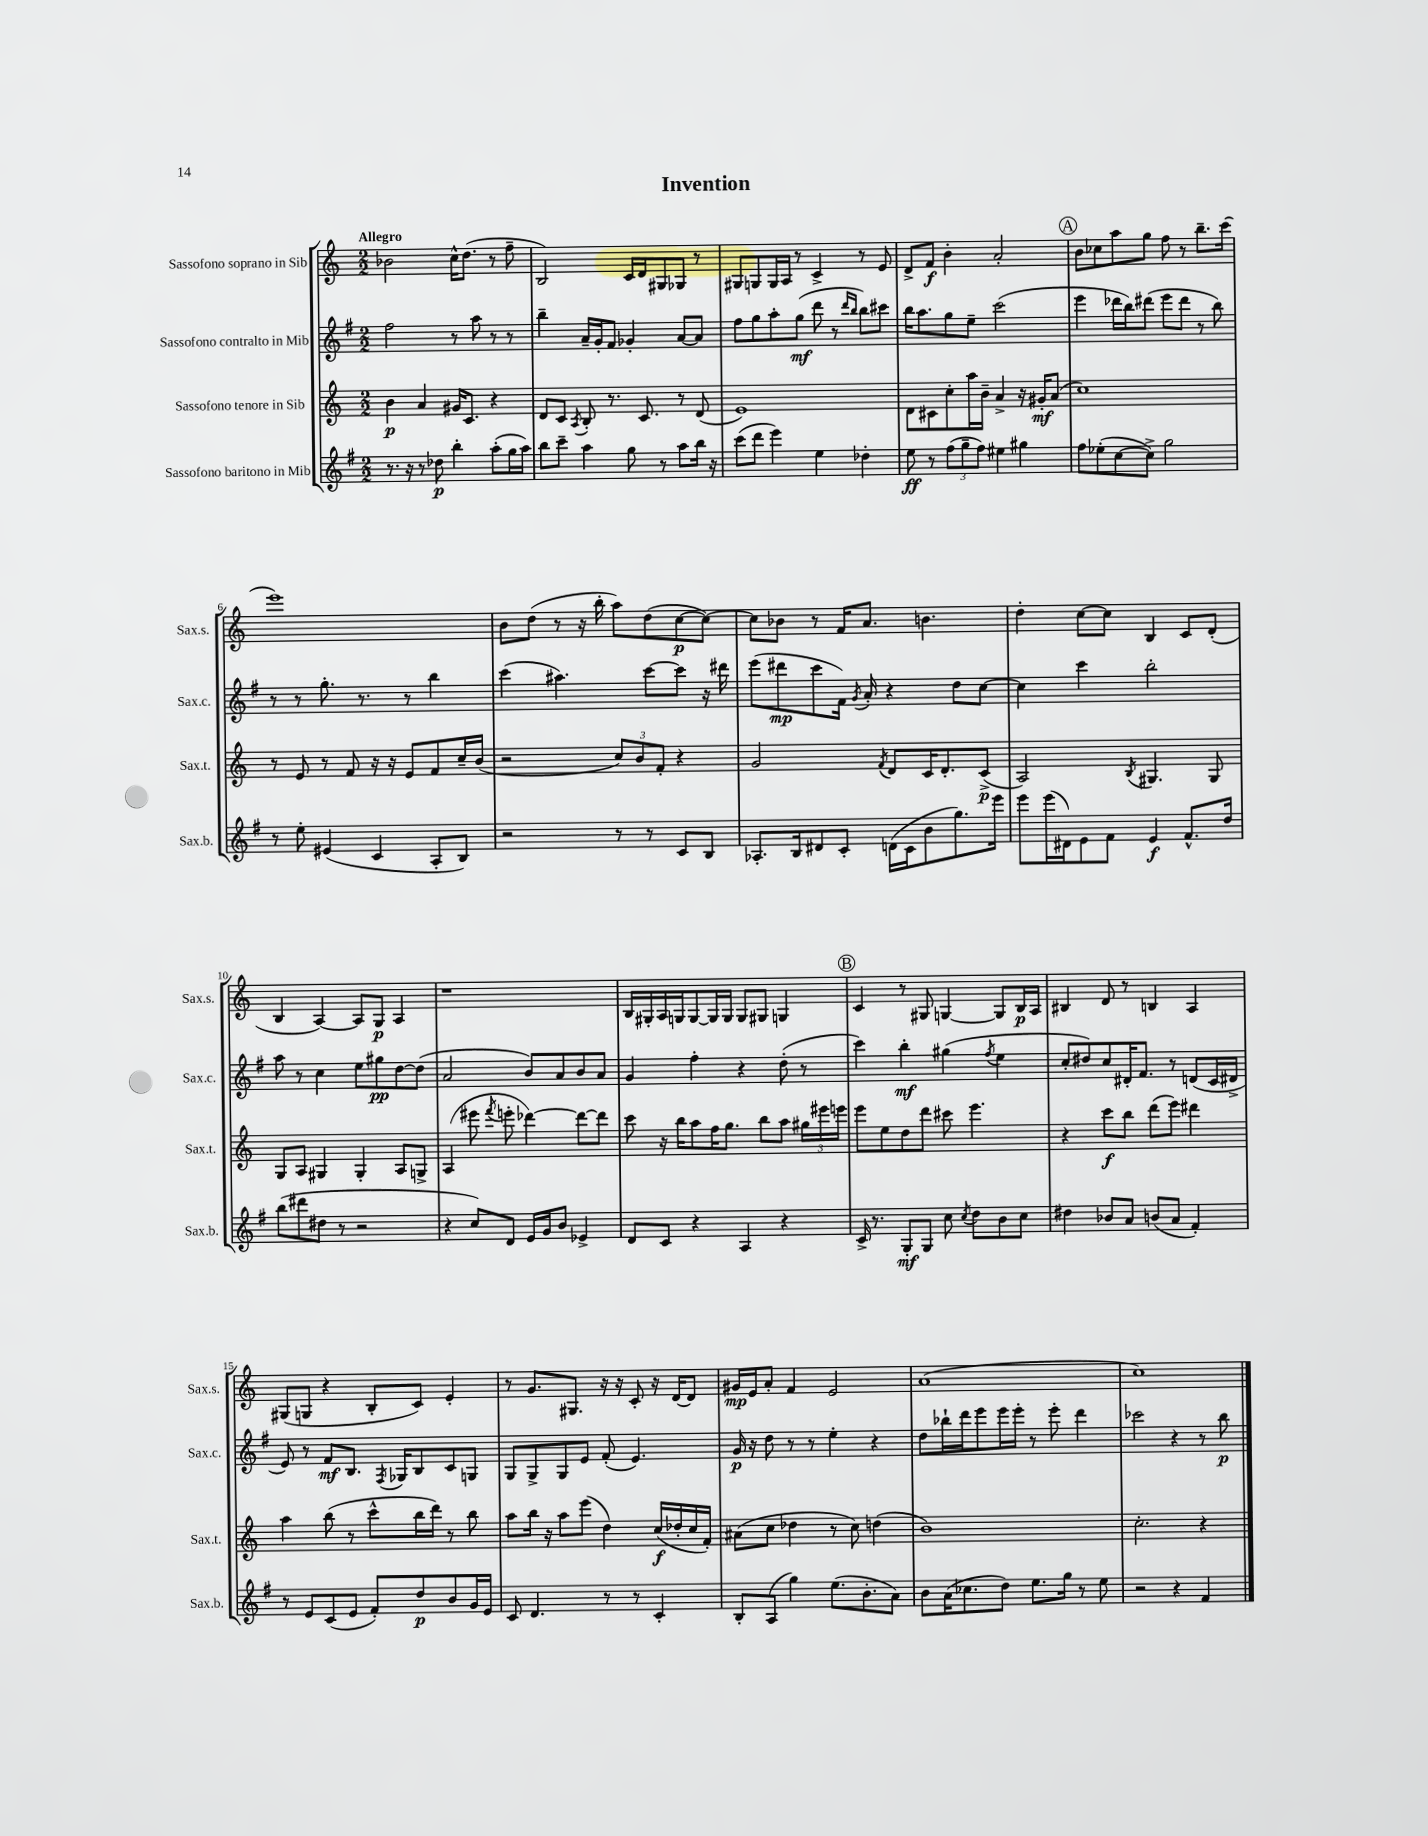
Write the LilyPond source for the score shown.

\header { title = "Invention" }
<<
\new StaffGroup <<
\new Staff = "s0" \with { instrumentName = "Sassofono soprano in Sib" shortInstrumentName = "Sax.s." } {
    \clef treble \key c \major \numericTimeSignature \time 2/2 \tempo "Allegro"
    \autoBeamOff bes'2 c''16[-^ d''8.]( r8 f''8-- |
    b2) c'16[ d'16 gis8 ges8] r8 |
    gis8[ g8 g16 a16] r8 c'4-> r8 e'8 |
    d'8[-> f'8]\f b'4-. a'2-. |
    \mark \markup { \circle "A" } b'8[ ces''8 a''8 g''8] f''8 r8 b''8.[-- c'''16]( |
    e'''1) |
    b'8[ d''8]( r8 r16 b''16-. a''8[) d''8( c''8~\p c''8]~) |
    c''8[ bes'8] r8 f'16[ a'8.] b'4. |
    d''4-. c''8[~ c''8] b4 c'8[ d'8]-.( |
    b4 a4~) a8[ g8]\p a4 |
    r1 |
    b16[ gis16-. a16 g16 g8~ g16 g16] g8[ gis8] g4 |
    \mark \markup { \circle "B" } c'4 r8 gis8 g4~ g8[ b16\p a16] |
    bis4 d'8 r8 b4 a4 |
    gis8[( g8] r4 b8[-. c'8]) e'4-. |
    r8 g'8.[ gis8.] r16 r16 c'8-. r16 d'16[~ d'8] |
    gis'16[\mp e'16 a'8]-. f'4 e'2 |
    a'1( |
    c''1) \bar "|." |
}
\new Staff = "s1" \with { instrumentName = "Sassofono contralto in Mib" shortInstrumentName = "Sax.c." } {
    \clef treble \key g \major \numericTimeSignature \time 2/2
    \autoBeamOff fis''2 r8 a''8 r8 r8 |
    b''4-- a'16[-- g'16-. fis'8] ges'4-. a'8[~ a'8] |
    fis''8[ g''8 a''8-. g''8]\mf( d'''8 r8 \grace { d'''16[ b''16] } b''8[) cis'''8] |
    b''16[ a''8. g''8 e''8]-- c'''2( |
    \mark \markup { \circle "A" } e'''4 des'''16[ b''16) dis'''8]( e'''8[ dis'''8] r8 b''8) |
    r8 r8 g''8.-. r8. r8 b''4 |
    c'''4( ais''4.) c'''8[~ c'''8] r16 dis'''16 |
    e'''8[( dis'''8\mp c'''8 fis'16]) \acciaccatura { g'8 } a'16-. r4 d''8[ c''8]~ |
    c''4 c'''4 b''2-. |
    a''8 r8 c''4 e''8[ gis''8\pp d''8~ d''8]( |
    a'2 b'8[) a'8 b'8 a'8] |
    g'4 fis''4-. r4 d''8-.( r8 |
    \mark \markup { \circle "B" } c'''4) b''4-.\mf gis''4( \acciaccatura { fis''8 } e''4 |
    c''8[-. dis''8) c''8 dis'16-. fis'8.] r8 d'8[( c'16 dis'16]-> |
    e'8) r8 fis'8[\mf b8.] \acciaccatura { fis8 } ges16[ b8 c'8 g8] |
    g8[ g8-> g8 e'8] fis'8-.( e'4.) |
    g'16\p r16 d''8 r8 r8 e''4-. r4 |
    d''8[ bes''16-! d'''16 e'''8 e'''16 e'''16]-. r8 e'''8-. d'''4 |
    ces'''2 r4 r8 b''8\p \bar "|." |
}
\new Staff = "s2" \with { instrumentName = "Sassofono tenore in Sib" shortInstrumentName = "Sax.t." } {
    \clef treble \key c \major \numericTimeSignature \time 2/2
    \autoBeamOff b'4\p a'4 gis'16[ c'8.] r4 |
    d'8[ c'8] \acciaccatura { a8 } b8-. r8. c'8. r8 d'8( |
    e'1) |
    d'8[ cis'8 c''8-. a''16 b'16]-- a'4-> r16 gis'16[-.\mf a'8]( |
    \mark \markup { \circle "A" } c''1) |
    r8 e'8 r8 f'8 r16 r16 e'8[ f'8 c''16-- b'16]( |
    r2 \tuplet 3/2 { c''8[) b'8 f'8]-. } r4 |
    g'2 \acciaccatura { f'8 } d'8[ c'16 d'8.-. c'8]->\p( |
    a2) \acciaccatura { b8 } gis4. gis8 |
    g8[ a8] gis4 gis4-. a8[ g8]-> |
    a4( eis'''8 \acciaccatura { f'''8 } e'''8-. des'''4~) des'''8[~ des'''8] |
    c'''8 r16 b''16[ a''8 f''16 g''8.] b''8[ a''8] \tuplet 3/2 { gis''16[ eis'''16 e'''16] } |
    \mark \markup { \circle "B" } e'''8[ e''8 d''8 d'''8] cis'''8 e'''4. |
    r4 c'''8[\f b''8] d'''8[( e'''8]) dis'''4 |
    a''4 b''8( r8 c'''8[-^ b''16 d'''16]) r8 b''8 |
    a''8[ b''16] r16 a''8[ e'''8]( d''4) c''16[\f( des''16-. c''16 f'16]-.) |
    ais'8[( c''8] des''4 r8 c''8) d''4( |
    b'1) |
    c''2.-. r4 \bar "|." |
}
\new Staff = "s3" \with { instrumentName = "Sassofono baritono in Mib" shortInstrumentName = "Sax.b." } {
    \clef treble \key g \major \numericTimeSignature \time 2/2
    \autoBeamOff r8. r16 r8 des''8\p b''4-. a''8[-.( g''16 a''16]) |
    b''8[ c'''8]-- a''4 g''8 r8 a''8[ b''16] r16 |
    c'''8[( d'''8] e'''4) e''4 des''4-. |
    e''8\ff r8 \tuplet 3/2 { fis''8[( g''8-- fis''8]) } eis''4 gis''4 |
    \mark \markup { \circle "A" } fis''8[ ees''8-.( c''8~ c''8]->) g''2 |
    r8 e''8-. eis'4( c'4 a8[-. b8]) |
    r2 r8 r8 c'8[ b8] |
    aes8.[-. b16 dis'8 c'8]-. d'16[( c'16 b'8 g''8.) e'''16] |
    e'''8[ e'''16( dis'16) e'8 fis'8] e'4\f fis'8.[-^ d''16] |
    b''8[( dis'''8 dis''8] r8 r2 |
    r4 c''8[) d'8] e'16[ g'16 b'8] ees'4-> |
    d'8[ c'8] r4 a4 r4 |
    \mark \markup { \circle "B" } c'16-> r8. g8[-.\mf g8] c''8 \acciaccatura { c''8 } d''8[ b'8 c''8] |
    dis''4 bes'8[ a'8] b'8[( a'8] fis'4-.) |
    r8 e'8[ c'8( e'8] fis'8[-.) d''8\p b'8 g'16 e'16] |
    c'8 d'4. r8 r8 c'4-. |
    b8[-. a8]( g''4) e''8.[( b'8.-. a'8]) |
    b'8[ a'16( ces''8. d''8]) e''8.[ g''16] r8 e''8 |
    r2 r4 fis'4 \bar "|." |
}
>>
>>
